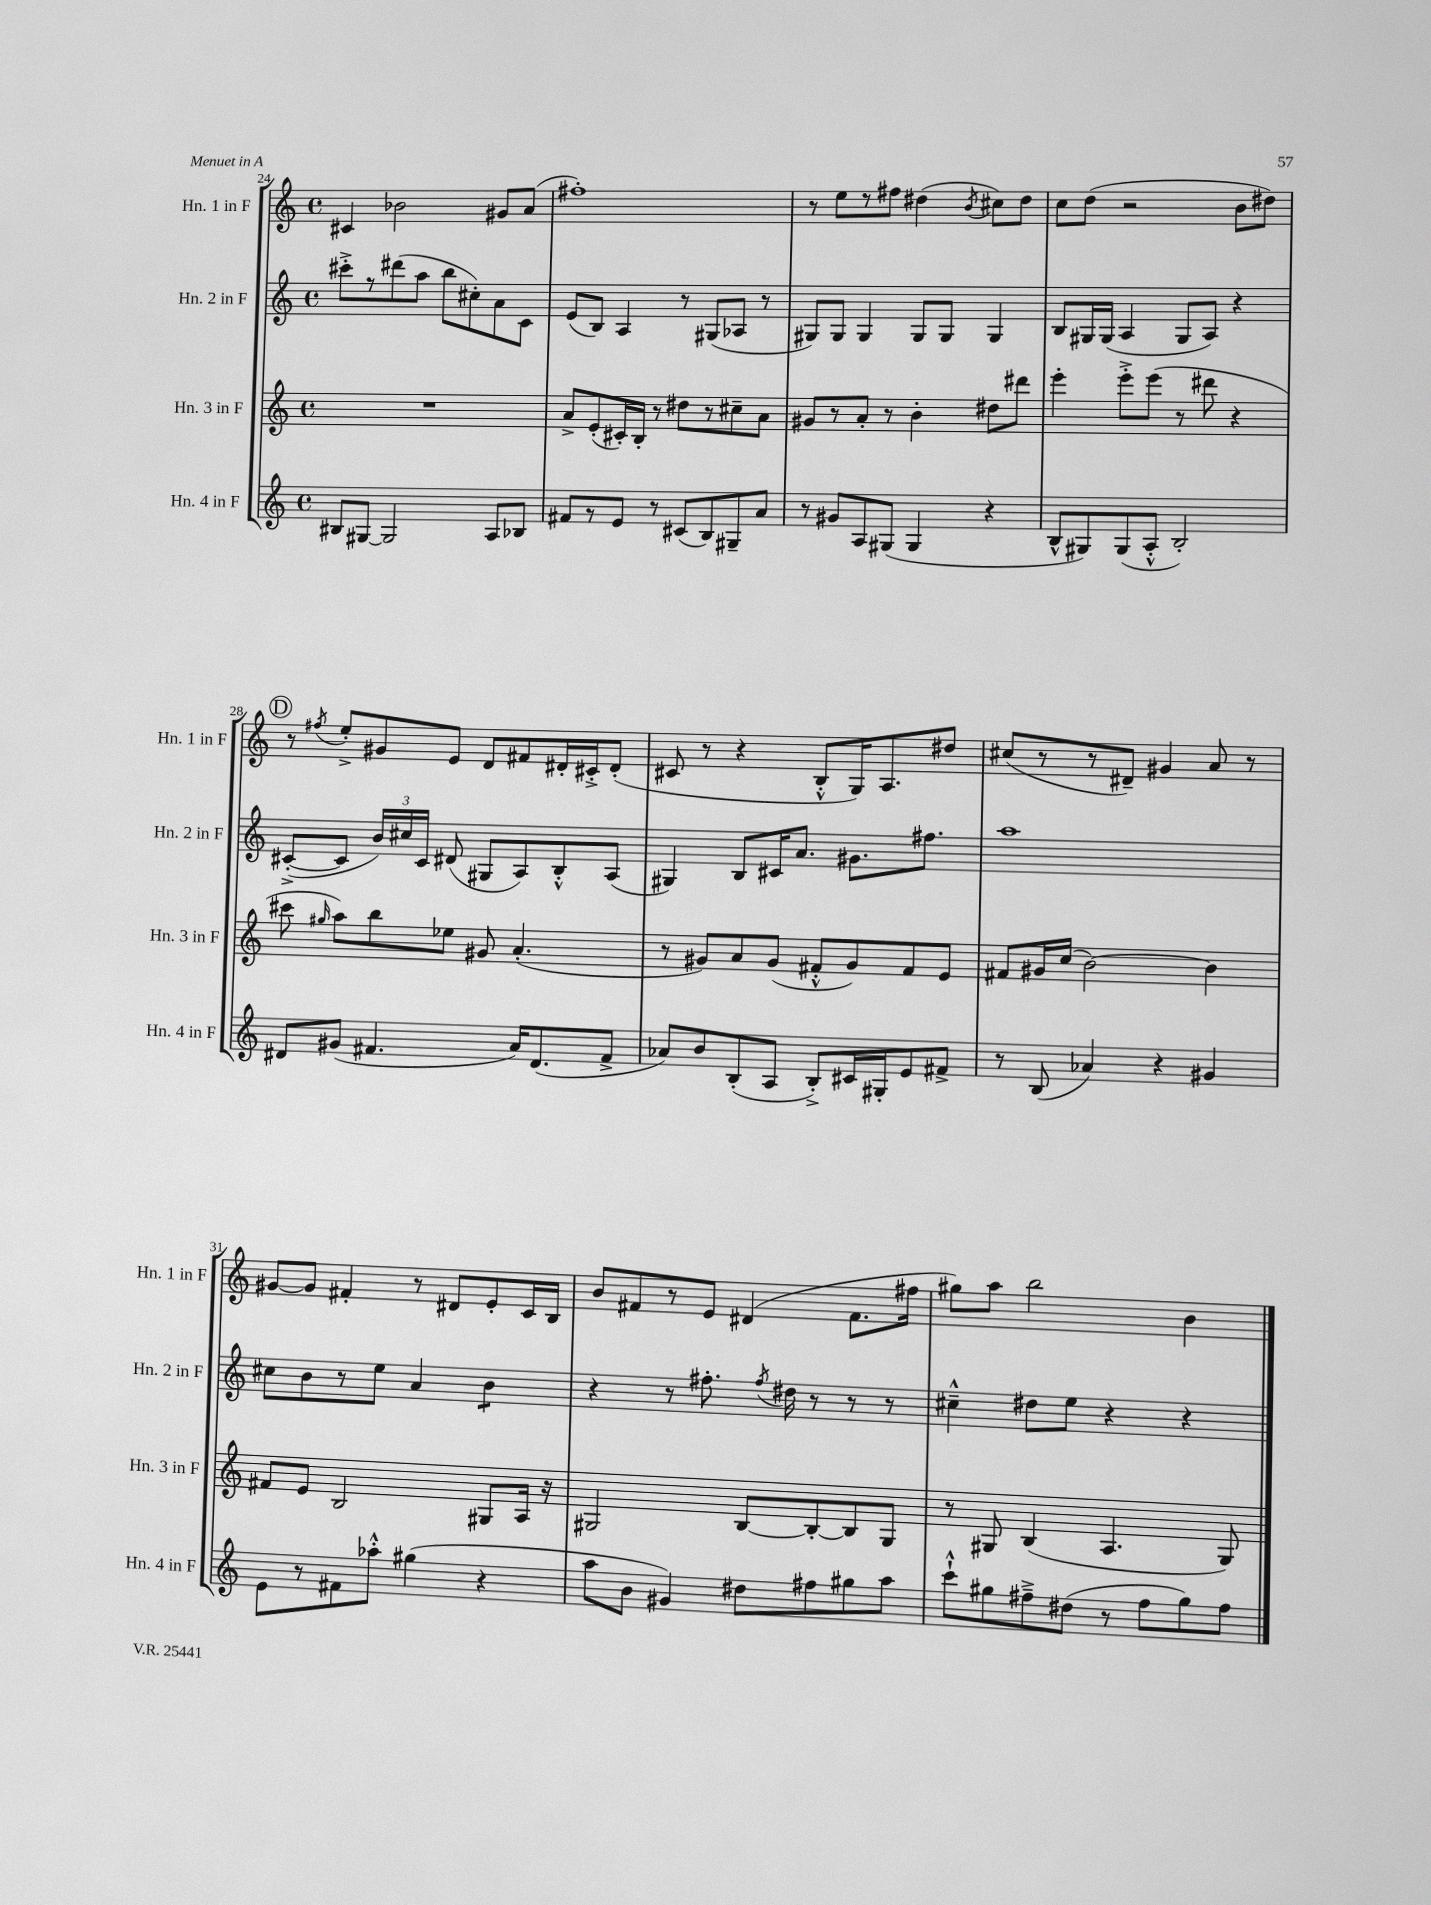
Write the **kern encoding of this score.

**kern	**kern	**kern	**kern
*part4	*part3	*part2	*part1
*staff4	*staff3	*staff2	*staff1
*I"Hn. 4 in F	*I"Hn. 3 in F	*I"Hn. 2 in F	*I"Hn. 1 in F
*I'Hn. 4 in F	*I'Hn. 3 in F	*I'Hn. 2 in F	*I'Hn. 1 in F
*clefG2	*clefG2	*clefG2	*clefG2
*k[]	*k[]	*k[]	*k[]
*M4/4	*M4/4	*M4/4	*M4/4
*met(c)	*met(c)	*met(c)	*met(c)
=24	=24	=24	=24
8B#X/L	1r	8ccc#X'^\L	4c#X/
[8G#X/J	.	8r	.
2G#/]	.	(8ddd#X\	2b-X\
.	.	8aa\J	.
.	.	8bb\L	.
.	.	8cc#X'\)	.
8A/L	.	8a\	8g#X/L
8B-X/J	.	8c\J	(8a/J
=25	=25	=25	=25
8f#X/L	8a^/L	(8e/L	1ff#X')
8r	(8e'/	8B/J)	.
8e/J	16c#X'/L)	4A/	.
.	16B'/JJ	.	.
8r	8r	.	.
(8c#X/L	8dd#X\L	8r	.
8B/)	8r	(8G#X/L	.
8G#X~/	8cc#X~\	8A-X/J	.
8a/J	8a\J	8r	.
=26	=26	=26	=26
8r	8g#X/L	8G#X/L)	8r
8g#X/L	8r	8G#/J	8ee\L
8A/	8a'/J	4G#/	8r
(8G#X/J	8r	.	8ff#X\J
4G#/	4b'\	8G#/L	(4dd#X\
.	.	8G#/J	.
.	.	.	8qb/
4r	8dd#X\L	4G#/	8cc#X\L)
.	8ddd#X\J	.	8dd#\J
=27	=27	=27	=27
8B^^/L	4eee'\	8B/L	8cc\L
8G#X/)	.	16G#X/L	(8dd\J
.	.	(16G#/JJ	.
(8G#/	8eee'^\L	4A/	2r
8A'^^/J	(8eee\J	.	.
2B'/)	8r	8G#/L	.
.	8ddd#X\	8A/J)	.
.	4r	4r	8b\L
.	.	.	8dd#X\J)
!!LO:LB:g=z
!!LO:REH:place=s1:t=D
=28	=28	=28	=28
8d#X/L	8ccc#X\	([8c#X'^/L	8r
.	16qqgg#X/	.	8qff#X/
(8g#X/J	8aa\L)	8c#/J]	8ee'^/L
4.f#X/	8bb\	24b/LL)	8g#X/
.	.	24cc#X/	.
.	.	24c#/JJ	.
.	8ee-X\J	(8d#X/	8e/J
.	8g#X/	8G#X/L	8d/L
16a/KL)	(4.a'/	8A/)	8f#X/
(8.d#/	.	.	.
.	.	8B'^^/	16d#X'/L
.	.	.	16c#X'^/J
8f#^/J	.	(8A/J	(8d#'/J
=29	=29	=29	=29
8a-X/L)	8r	4G#X/)	8c#X/
8b/	8g#X/L)	.	8r
(8B'/	8a/	8B/L	4r
8A/J	(8g#/J	16c#X/K	.
.	.	8.a/J	.
8B'^/L)	8f#X'^^/L	.	8B'^^/L
16c#X/L	8g#/)	8.g#X\L	16G/K)
16G#X'/J	.	.	8.A/
8e/	8f#/	.	.
.	.	8.ff#X\J	.
8f#X^/J	8e/J	.	8dd#X/J
=30	=30	=30	=30
8r	8f#X/L	1aa	(8cc#X/L
(8B/	16g#X/L	.	8r
.	(16cc/JJ	.	.
4a-X/)	[2b\)	.	8r
.	.	.	8d#X~/J)
4r	.	.	4g#X/
4g#X/	4b\]	.	8a/
.	.	.	8r
!!LO:LB:g=z
=31	=31	=31	=31
8e\L	8f#X/L	8cc#X\L	[8g#X/L
8r	8e/J	8b\	8g#/J]
8f#X\	2B/	8r	4f#X'/
8aa-X'^^\J	.	8ee\J	.
(4gg#X\	.	4a/	8r
.	.	.	8d#X/L
*	*	*tremolo	*
4r	8G#X/L	8b\L	8e'/
.	16A/Jk	8b\J	16c/L
*	*	*Xtremolo	*
.	16r	.	16B/JJ
=32	=32	=32	=32
8aa\L	2G#X/	4r	8b/L
8b\J	.	.	8f#X/
4g#X/)	.	8r	8r
.	.	8.ff#X'\	8e/J
8dd#X\L	[8B/L	.	(4d#X/
.	.	8qff#/	.
.	.	16dd#X\	.
8ff#X\	8B'/_	8r	.
8gg#X\	8B/]	8r	8.f#\L
8aa\J	8G#/J	8r	.
.	.	.	16ff#X\Jk
=33	=33	=33	=33
8ccc`^^\L	8r	4cc#X~^^\	8gg#X\L)
8gg#X\	8G#X/	.	8aa\J
8ff#X~^\	(4B/	8dd#X\L	2bb\
(8dd#X\J	.	8ee\J	.
8r	4.A/	4r	.
8ff#\L	.	.	.
8gg#\)	.	4r	4b\
8ff#\J	8G#/)	.	.
==	==	==	==
*-	*-	*-	*-
